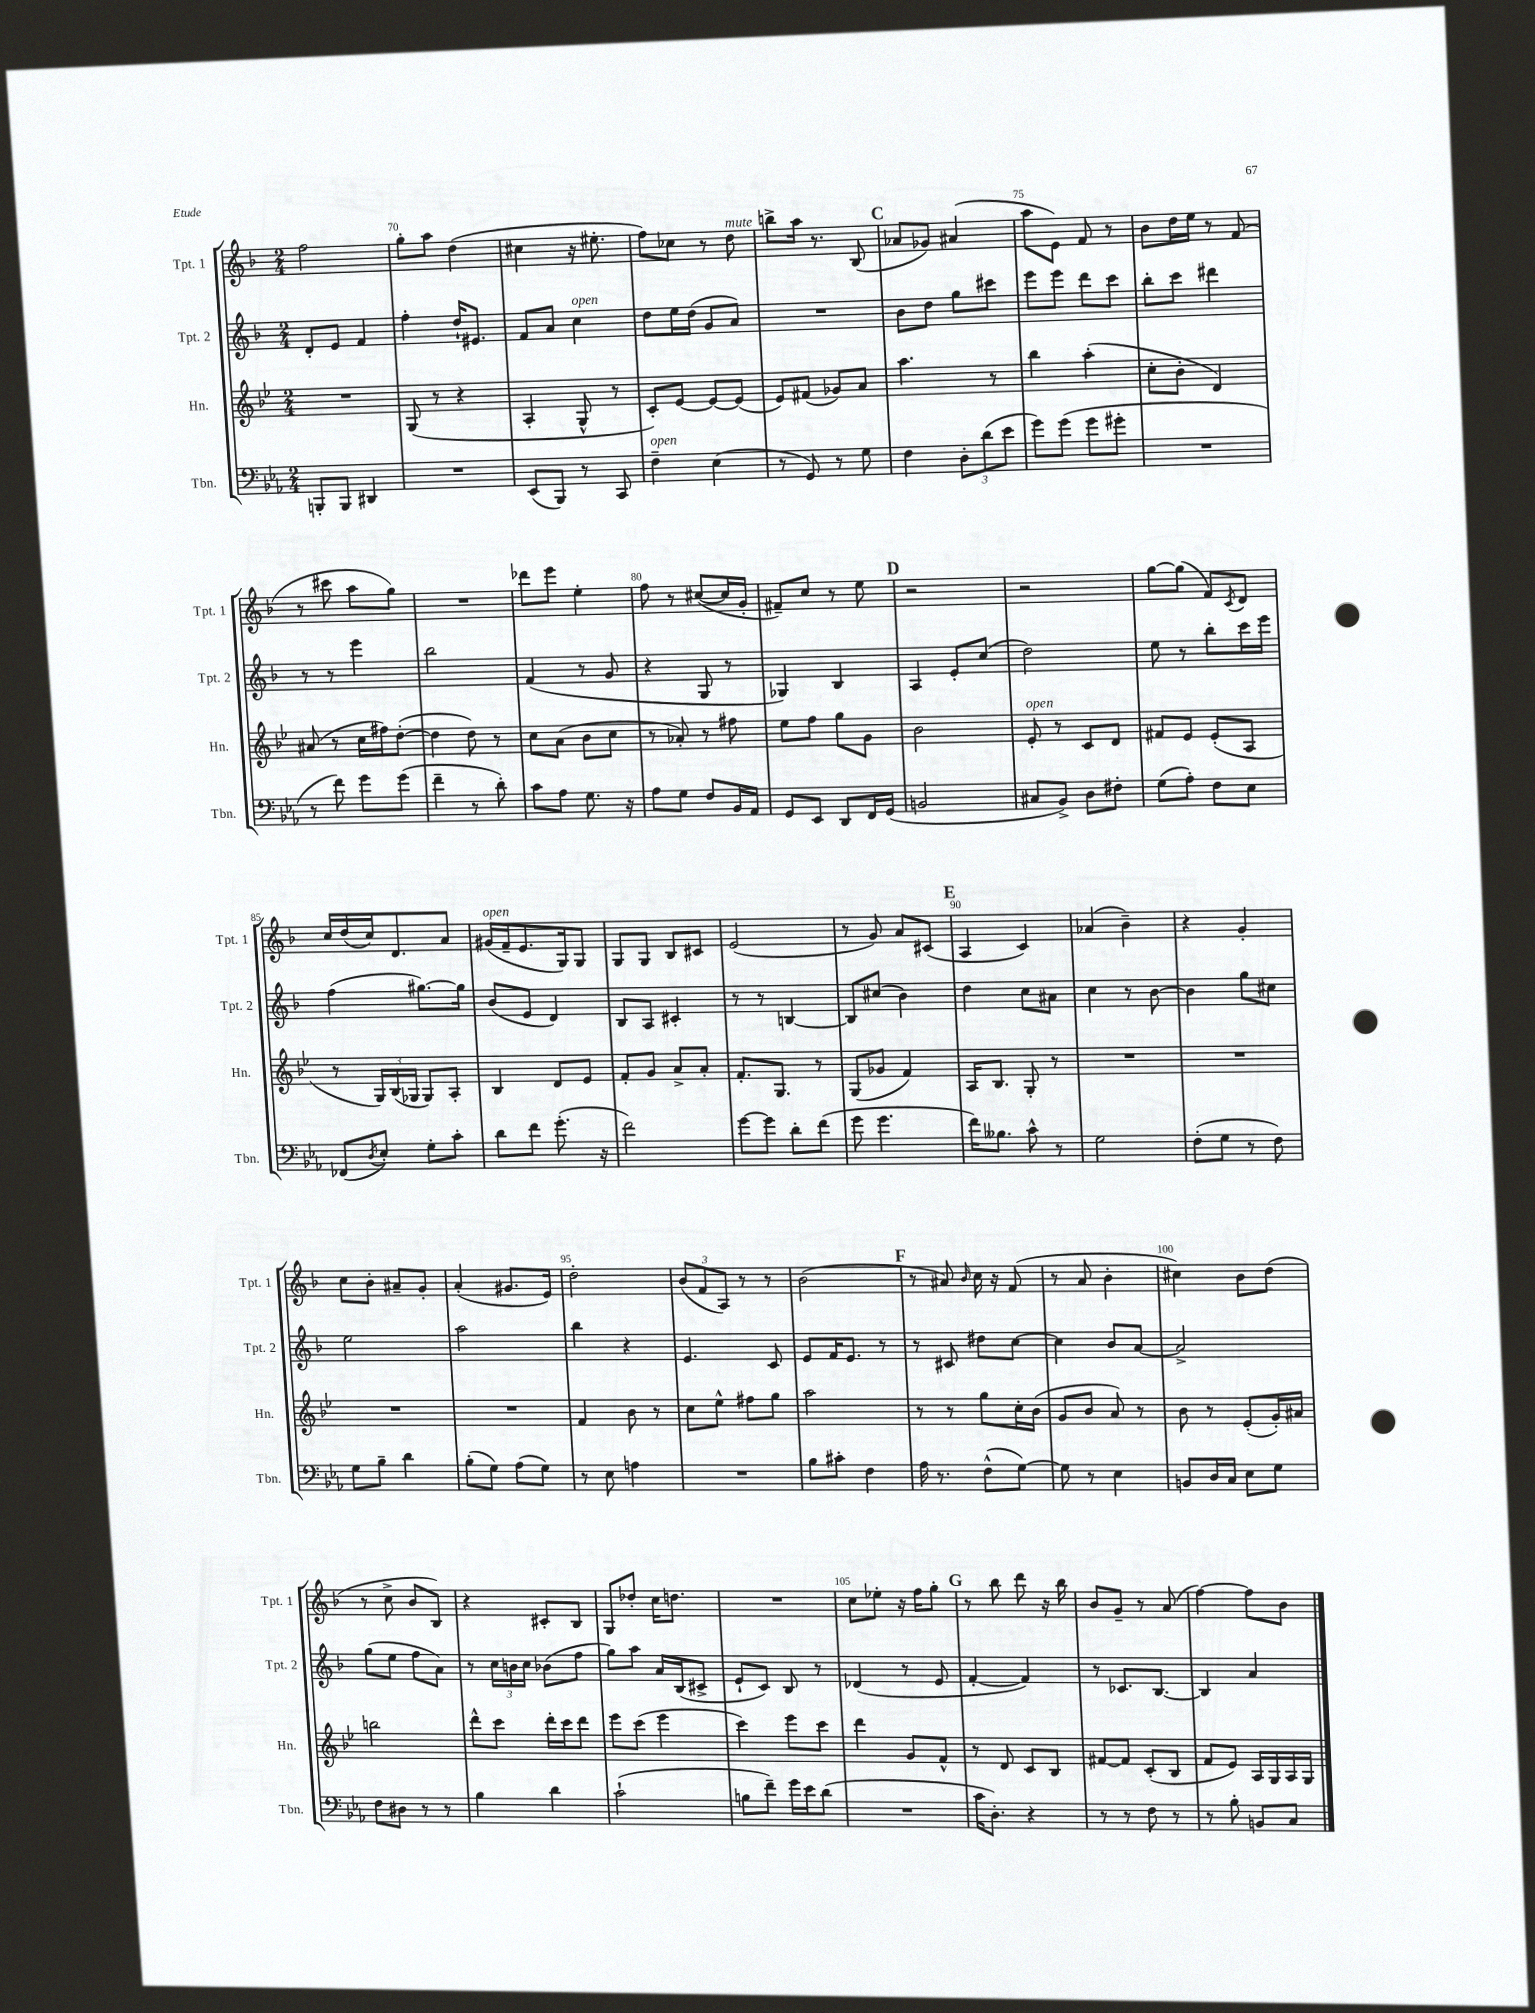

**kern	**kern	**kern	**kern
*part4	*part3	*part2	*part1
*staff4	*staff3	*staff2	*staff1
*I"Tbn.	*I"Hn.	*I"Tpt. 2	*I"Tpt. 1
*I'Tbn.	*I'Hn.	*I'Tpt. 2	*I'Tpt. 1
*clefF4	*clefG2	*clefG2	*clefG2
*k[b-e-a-]	*k[b-e-]	*k[b-]	*k[b-]
*M2/4	*M2/4	*M2/4	*M2/4
=69	=69	=69	=69
8BBBn'/L	2r	8d'/L	2ff\
8BBB/J	.	8e/J	.
4DD#X/	.	4f/	.
=70	=70	=70	=70
2r	(8G/	4ff'\	8gg'\L
.	8r	.	8aa\J
.	4r	16dd`/KL	(4dd\
.	.	8.e#X/J	.
=71	=71	=71	=71
(8EE-/L	4A'/	8f/L	4cc#X\
8BBB-/J)	.	8a/J	.
!	!	!LO:TX:a:i:t=open	!
8r	8G^^/	4cc\	16r
.	.	.	8.ee#X'\
8CC/	8r	.	.
=72	=72	=72	=72
!LO:TX:a:i:t=open	!	!	!
4F~\	8c'/L)	8dd\L	8ff\L)
.	[8e-/J	16ee\L	8cc-X\J
.	.	(16dd\JJ	.
(4E-\	8e-/L_	8g/L	8r
!	!	!	!LO:TX:a:i:t=mute
.	(8e-/J]	8a/J)	8dd\
=73	=73	=73	=73
8r	8e-/L)	2r	8bbn^\L
8GG/)	(8f#X/J	.	16aa\Jk
.	.	.	8.r
8r	8g-X/L)	.	.
8G\	8a/J	.	(8B-/
!!LO:REH:place=s1:t=C
=74	=74	=74	=74
4F\	4.aa\	8b-\L	8a-X/L
.	.	8dd\J	8g-X/J)
12D'\L	.	8gg\L	(4a#X/
(12d\	.	.	.
.	8r	8ccc#X\J	.
12e-\J	.	.	.
=75	=75	=75	=75
8g\L)	4bb-\	8eee\L	8aa\L
(8g\J	.	8eee\J	8e\J)
8g\L	(4aa'\	8ddd\L	8f/
8g#X'\J	.	8ccc\J	8r
=76	=76	=76	=76
2r	8cc'\L	8bb-'\L	8b-\L
.	8b-'\J	8ccc\J	16dd\L
.	.	.	16ee\JJ
.	4d/)	4ddd#X\	8r
.	.	.	(8f/
!!LO:LB:g=z
=77	=77	=77	=77
8r	(8a#X/	8r	8r
8f\)	8r	8r	8ccc#X\
8g\L	16cc\LL	4eee\	8aa\L
.	16ff#X\J)	.	.
(8g\J	([8dd'\J	.	8gg\J)
=78	=78	=78	=78
4f~\	4dd\]	2bb-\	2r
8r	8dd\)	.	.
8d'\)	8r	.	.
=79	=79	=79	=79
8c\L	8cc\L	(4f/	8ddd-X\L
8A-\J	(8a\J	.	8eee\J
8.G\	8b-\L	8r	4ee'\
.	8cc\J	8g/	.
16r	.	.	.
=80	=80	=80	=80
8A-\L	8r	4r	8ff\
8G\J	8a-X'/)	.	8r
8F/L	8r	8G/	([8cc#X/L
16BB-/L	8ff#X\	8r	16cc#/L]
16AA-/JJ	.	.	16g'/JJ
=81	=81	=81	=81
8GG/L	8ee-\L	4G-X/)	8f#X~/L)
8EE-/J	8ff\J	.	8cc/J
8DD/L	8gg\L	4B-/	8r
16FF/L	8g\J	.	8ee\
(16GG/JJ	.	.	.
!!LO:REH:place=s1:t=D
=82	=82	=82	=82
2BBn/	2b-\	4A/	2r
.	.	8e'/L	.
.	.	(8cc/J	.
=83	=83	=83	=83
!	!LO:TX:a:i:t=open	!	!
8C#X/L	8e-'/	2dd\)	2r
8BB-^/J)	8r	.	.
8D\L	8c/L	.	.
8F#X'\J	8d/J	.	.
=84	=84	=84	=84
(8G\L	8f#X/L	8ee\	[8gg\L
8A-'\J)	8e-/J	8r	(8gg\J]
8F\L	(8e-'/L	8bb-'\L	8f/L)
.	.	.	8qc/
8E-\J	8A/J	16ccc\L	8d/J
.	.	16eee\JJ	.
!!LO:LB:g=z
=85	=85	=85	=85
(8FF-X/L	8r	(4ff\	16cc/LL
.	.	.	(16dd/
8qD/	.	.	.
8E-'/J)	24G/LL)	.	16cc/J)
.	(24B-/	.	.
.	.	.	8.d/
.	24G-X/JJ	.	.
8G'\L	8G-/L)	[8.gg#X\L)	.
8c'\J	8A'/J	.	8a/J
.	.	16gg#\Jk]	.
=86	=86	=86	=86
!	!	!	!LO:TX:a:i:t=open
8d\L	4B-/	(8b-/L	(16g#X/LL
.	.	.	16f~/J
8f\J	.	8e/J	8.e/
(8.g'\	8d/L	4d/)	.
.	.	.	16G/k)
.	8e-/J	.	8G/J
16r	.	.	.
=87	=87	=87	=87
2f\)	8f'/L	8B-/L	8G/L
.	8g/J	8A/J	8G/J
.	8a^/L	4c#X'/	8B-/L
.	8a'/J	.	8c#X/J
=88	=88	=88	=88
[8g\L	8.f'/L	8r	(2e/
8g\J]	.	8r	.
.	8.G/J	.	.
8d'\L	.	[4Bn/	.
(8f\J	8r	.	.
=89	=89	=89	=89
8g\	(8G/L	8B/L]	8r
4.g\	8g-X/J	(8cc#X/J	8g/)
.	4f/)	4b-\)	8a/L
.	.	.	(8c#X/J
!!LO:REH:place=s1:t=E
=90	=90	=90	=90
16f\KL)	16A/KL	4dd\	4A/
8.B--X\J	8.B-/J	.	.
8c^^\	8G'/	8cc\L	4c/)
8r	8r	8a#X\J	.
=91	=91	=91	=91
2G\	2r	4cc\	(4a-X/
.	.	8r	4b-~\)
.	.	[8b-\	.
=92	=92	=92	=92
(8F'\L	2r	4b-\]	4r
8G\J	.	.	.
8r	.	8gg\L	4g'/
8F\)	.	8cc#X\J	.
!!LO:LB:g=z
=93	=93	=93	=93
8G\L	2r	2ee\	8cc\L
8B-~\J	.	.	8b-'\J
4d\	.	.	8a#X~/L
.	.	.	8g'/J
=94	=94	=94	=94
(8B-'\L	2r	2aa\	(4a'/
8G\J)	.	.	.
(8A-\L	.	.	8.g#X/L
8G\J)	.	.	.
.	.	.	16e/Jk)
=95	=95	=95	=95
8r	4f/	4bb-\	2dd'\
8E-\	.	.	.
4An\	8b-\	4r	.
.	8r	.	.
=96	=96	=96	=96
2r	8cc\L	4.e/	(12b-/L
.	.	.	12f/
.	8ee-^^\J	.	.
.	.	.	12A/J)
.	8ff#X\L	.	8r
.	8gg\J	8c/	8r
=97	=97	=97	=97
8B-\L	2aa\	8e/L	(2b-\
8c#X'\J	.	16f/K	.
.	.	8.e/J	.
4F\	.	.	.
.	.	8r	.
!!LO:REH:place=s1:t=F
=98	=98	=98	=98
16A-\	8r	8r	8r
8.r	.	.	.
.	8r	8c#X/	8a#X/)
.	.	.	16qqb-/
(8F^^\L	8gg\L	8dd#X\L	16cc\
.	.	.	16r
[8G\J)	16cc'\L	[8cc\J	(8f/
.	(16b-\JJ	.	.
=99	=99	=99	=99
8G\]	8g/L	4cc\]	8r
8r	8b-/J	.	8a/
4E-\	8a/)	8b-/L	4b-'\
.	8r	[8a/J	.
=100	=100	=100	=100
8BBn/L	8b-\	2a^/]	4cc#X\)
16D/L	8r	.	.
16C/JJ	.	.	.
8E-\L	(8e-'/L	.	8b-\L
8G\J	16g'/L)	.	(8dd\J
.	16a#X/JJ	.	.
!!LO:LB:g=z
=101	=101	=101	=101
8F\L	2bbn\	(8gg\L	8r
8D#X\J	.	8ee\J	8cc^\
8r	.	8ff\L	8b-/L
8r	.	8a\J)	8B-/J)
=102	=102	=102	=102
4B-\	8ddd^^\L	8r	4r
.	8ccc\J	24cc\LL	.
.	.	24bn\	.
.	.	24cc\JJ	.
4d\	16ddd'\LL	(8b-X\L	8c#X'/L
.	16ccc\J	.	.
.	8ddd\J	8ff\J	8B-/J
=103	=103	=103	=103
(2c`\	8eee-\L	8gg\L)	8G/L
.	(8ccc\J	8aa\J	8dd-X'/J
.	4eee-\	16a/LL	16cc\KL
.	.	(16B-/J	8.ddn\J
.	.	8c#X^/J	.
=104	=104	=104	=104
8Bn\L	4ccc\)	8e`/L	2r
8f~\J)	.	8c/J)	.
16g\LL	8eee-\L	8B-/	.
16e-\J	.	.	.
(8d\J	8ccc\J	8r	.
=105	=105	=105	=105
2r	4ddd\	(4d-X/	8cc\L
.	.	.	8ee-X'\J
.	8g/L	8r	16r
.	.	.	16ff\KL
.	8f^^/J	8e/	8gg'\J
!!LO:REH:place=s1:t=G
=106	=106	=106	=106
16c\KL	8r	[4f'/	8r
8.D'\J)	.	.	.
.	8d/	.	8bb-\
4r	8c/L	4f/])	8ddd\
.	8B-/J	.	16r
.	.	.	16bb-\
=107	=107	=107	=107
8r	[8f#X/L	8r	8b-/L
8r	8f#/J]	8.c-X/L	8g~/J
8F\	(8c'/L	.	8r
.	.	[8.B-/J	.
8r	8B-/J	.	(8a/
=108	=108	=108	=108
8r	8f/L	4B-/]	[4ff\)
8B-'\	8e-/J)	.	.
8BBn/L	16A/LL	4a/	8ff\L]
.	16G/	.	.
8C/J	16A/	.	8b-\J
.	16G/JJ	.	.
==	==	==	==
*-	*-	*-	*-
